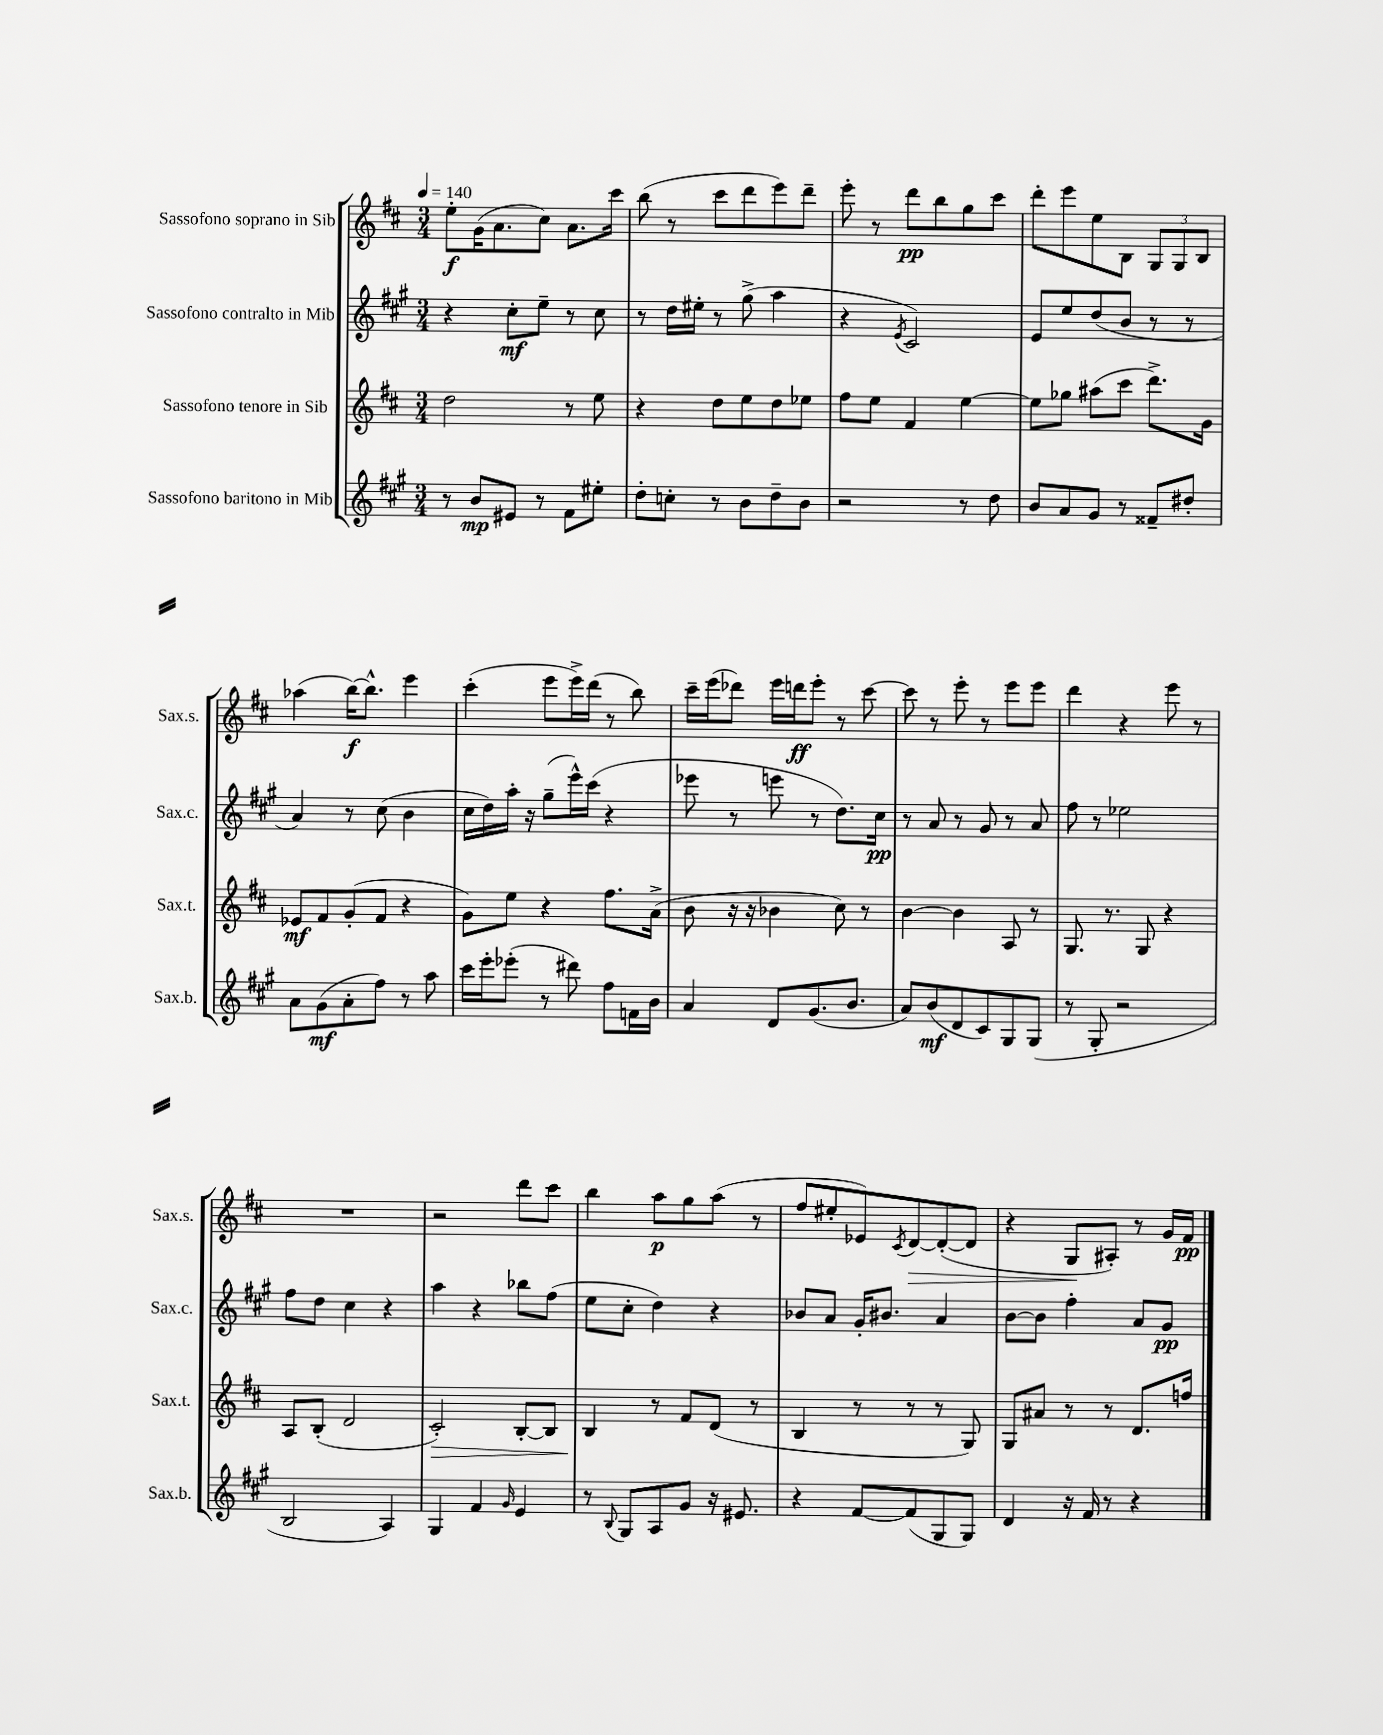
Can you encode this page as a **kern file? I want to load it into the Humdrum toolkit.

**kern	**kern	**kern	**kern
*staff4	*staff3	*staff2	*staff1
*clefG2	*clefG2	*clefG2	*clefG2
*k[f#c#g#]	*k[f#c#]	*k[f#c#g#]	*k[f#c#]
*M3/4	*M3/4	*M3/4	*M3/4
*MM140	*MM140	*MM140	*MM140
8r	2dd	4r	8ee'
8b	.	.	(16g
.	.	.	8.a
8e#	.	8cc#'	.
8r	.	8ee~	8cc#)
8f#	8r	8r	8.a
8ee#'	8ee	8cc#	.
.	.	.	16ccc#
=	=	=	=
8dd'	4r	8r	(8bb
8cc'	.	16dd	8r
.	.	16ee#'	.
8r	8dd	8r	8ccc#
8b	8ee	(8gg#^	8ddd
8dd~	8dd	4aa	8eee)
8b	8ee-	.	8ddd~
=	=	=	=
2r	8ff#	4r	8eee'
.	8ee	.	8r
.	.	8qe	.
.	4f#	2c#)	8ddd
.	.	.	8bb
8r	[4ee	.	8gg
8dd	.	.	8ccc#
=	=	=	=
8b	8ee]	8e	8ddd'
8a	8gg-	8ee	8eee
8g#	(8aa#	(8dd	8ee
8r	8ccc#	8b	8B
8f##~	8.ddd^)	8r	12G
.	.	.	12G
8dd#'	.	8r	.
.	.	.	12B
.	16g	.	.
=	=	=	=
8a	8e-	4a)	(4aa-
(8g#	8f#	.	.
8a'	(8g'	8r	[16bb)
.	.	.	8.bb^^]
8ff#)	8f#	(8cc#	.
8r	4r	4b	4eee
8aa	.	.	.
=	=	=	=
16ccc#	8g)	16cc#	(4ccc#'
16eee'	.	16dd)	.
(8eee-'	8ee	16aa'	.
.	.	16r	.
8r	4r	(8gg#~	8eee
8ddd#)	.	16eee^^)	16eee^)
.	.	(16ccc#	(16ddd
8ff#	8.ff#	4r	8r
16f	.	.	8bb)
16b	(16a^	.	.
=	=	=	=
4a	8b	8eee-	16ccc#~
.	.	.	(16eee
.	16r	8r	8ddd-)
.	16r	.	.
8d	4b-	8eee	16eee
.	.	.	16ddd
(8.g#	.	8r	8eee'
.	8cc#)	8.dd)	8r
8.b	.	.	.
.	8r	.	[8ccc#
.	.	16cc#	.
=	=	=	=
8a)	[4b	8r	8ccc#]
(8b	.	8a	8r
8d	4b]	8r	8eee'
8c#)	.	8g#	8r
8G#	8A	8r	8eee
(8G#	8r	8a	8eee
=	=	=	=
8r	8.G	8ff#	4ddd
8G#'	.	8r	.
.	8.r	.	.
2r	.	2ee-	4r
.	8G	.	.
.	4r	.	8eee
.	.	.	8r
=	=	=	=
2B	8A	8ff#	2.r
.	(8B'	8dd	.
.	2d	4cc#	.
4A)	.	4r	.
=	=	=	=
4G#	2c#')	4aa	2r
4f#	.	4r	.
16qqg#	.	.	.
4e	[8B'	8bb-	8ddd
.	8B]	(8ff#	8ccc#
=	=	=	=
8r	4B	8ee	4bb
8qqB	.	.	.
8G#	.	8cc#'	.
8A	8r	4dd)	8aa
8g#	8f#	.	8gg
16r	(8d	4r	(8aa
8.e#	.	.	.
.	8r	.	8r
=	=	=	=
4r	4B	8b-	8ff#
.	.	8a	8ee#'
[8f#	8r	16g#'	8e-)
.	.	8.b#	.
.	.	.	8qc#
(8f#]	8r	.	[8d
8G#	8r	4a	(8d'_
8G#)	8G)	.	8d]
=	=	=	=
4d	8G	[8b	4r
.	8a#	8b]	.
16r	8r	4ff#'	8G
16f#	.	.	.
8r	8r	.	8A#')
4r	8.d	8a	8r
.	.	8g#	16g
.	16ff	.	16f#
==	==	==	==
*-	*-	*-	*-
